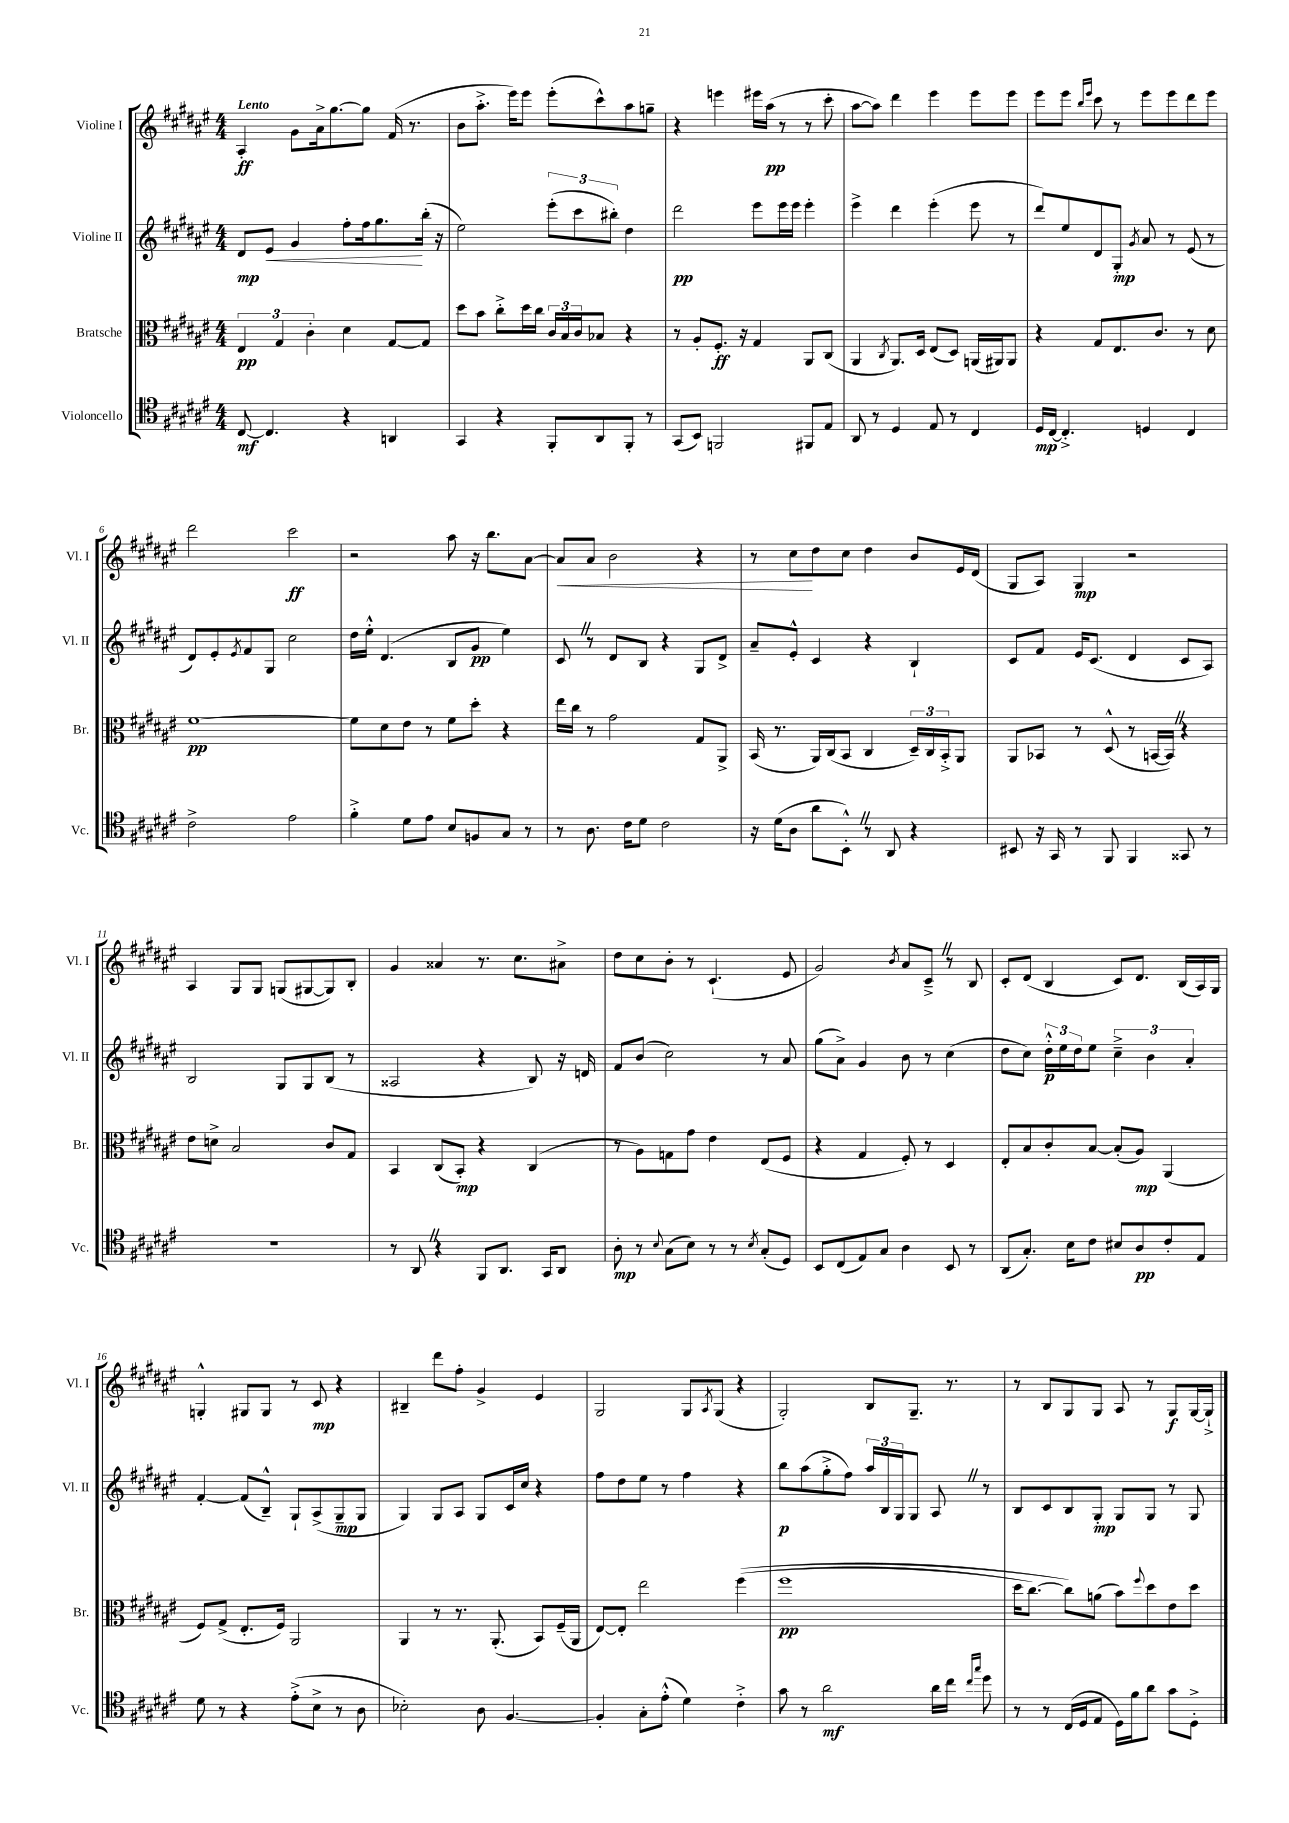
<<
\new StaffGroup <<
\new Staff = "s0" \with { instrumentName = "Violine I" shortInstrumentName = "Vl. I" } {
    \clef treble \key fis \major \numericTimeSignature \time 4/4 \tempo "Lento"
    ais4-.\ff gis'8 ais'16-> gis''8.~ gis''8 fis'16( r8. |
    b'8 ais''8.-.-> eis'''16) eis'''8 eis'''8-.( cis'''8-^) ais''8 g''8-- |
    r4 e'''4 eis'''16 ais''16\pp( r8 r8 cis'''8-. |
    ais''8~ ais''8) dis'''4 eis'''4 eis'''8 eis'''8 |
    eis'''8 eis'''8 \grace { b''16 eis'''16 } cis'''8 r8 eis'''8 eis'''8 dis'''8 eis'''8 |
    dis'''2 cis'''2\ff |
    r2 ais''8 r16 b''8. ais'8~ |
    ais'8\< ais'8 b'2 r4 |
    r8 cis''8\! dis''8 cis''8 dis''4 b'8 eis'16 dis'16( |
    gis8 ais8) gis4\mp r2 |
    ais4 gis8 gis8 g8( gis8~ gis8) b8-. |
    gis'4 aisis'4 r8. cis''8. ais'8-> |
    dis''8 cis''8 b'8-. r8 cis'4.-!( eis'8 |
    gis'2) \acciaccatura { b'8 } ais'8 cis'8---> \once \override BreathingSign.text = \markup { \musicglyph "scripts.caesura.straight" } \breathe r8 b8 |
    cis'8-. dis'8( b4 cis'8) dis'8. b16( ais16) gis16 |
    g4-.-^ gis8 gis8 r8 cis'8\mp r4 |
    bis4-- dis'''8 fis''8-. gis'4-> eis'4 |
    gis2 gis8 \acciaccatura { ais8 } gis8( r4 |
    gis2-.) b8 gis8.-- r8. |
    r8 b8 gis8 gis8 ais8 r8 gis8\f gis16~ gis16-!-> \bar "|." |
}
\new Staff = "s1" \with { instrumentName = "Violine II" shortInstrumentName = "Vl. II" } {
    \clef treble \key fis \major \numericTimeSignature \time 4/4
    dis'8\mp eis'8\< gis'4 fis''8-. fis''16 gis''8.\! b''16-.( r16 |
    eis''2) \tuplet 3/2 { eis'''8-.( cis'''8 bis''8-.) } dis''4 |
    dis'''2\pp eis'''8 eis'''16 eis'''16 eis'''4-. |
    eis'''4-> dis'''4 eis'''4-.( eis'''8 r8 |
    dis'''8) eis''8 dis'8 gis8-.\mp \acciaccatura { gis'8 } ais'8 r8 eis'8( r8 |
    dis'8) eis'8-. \acciaccatura { eis'8 } fis'8 gis8 cis''2 |
    dis''16 eis''16-.-^ dis'4.( b8 gis'8\pp eis''4) |
    cis'8 \once \override BreathingSign.text = \markup { \musicglyph "scripts.caesura.straight" } \breathe r8 dis'8 b8 r4 gis8 dis'8-> |
    ais'8-- eis'8-.-^ cis'4 r4 b4-! |
    cis'8 fis'8 eis'16 cis'8.( dis'4 cis'8 ais8) |
    b2 gis8 gis8 b8( r8 |
    aisis2 r4 b8) r16 d'16 |
    fis'8 b'8( cis''2) r8 ais'8 |
    gis''8( ais'8->) gis'4 b'8 r8 cis''4( |
    dis''8 cis''8) \tuplet 3/2 { dis''16-.-^\p eis''16 dis''16 } eis''8 \tuplet 3/2 { cis''4---> b'4 ais'4-. } |
    fis'4~-. fis'8( b8---^) gis8-! ais8->( gis8--\mp gis8 |
    gis4) gis8 ais8 gis8 cis'16 cis''16 r4 |
    fis''8 dis''8 eis''8 r8 fis''4 r4 |
    b''8\p ais''8( gis''8-.-> fis''8) \tuplet 3/2 { ais''16 b16 gis16 } gis8 ais8 \once \override BreathingSign.text = \markup { \musicglyph "scripts.caesura.straight" } \breathe r8 |
    b8 cis'8 b8 gis8-.\mp gis8 gis8 r8 gis8 \bar "|." |
}
\new Staff = "s2" \with { instrumentName = "Bratsche" shortInstrumentName = "Br." } {
    \clef alto \key fis \major \numericTimeSignature \time 4/4
    \tuplet 3/2 { eis4\pp gis4 cis'4-. } dis'4 gis8~ gis8 |
    dis''8 b'8 cis''8-.-> dis''16 cis''16 \tuplet 3/2 { cis'16 b16 cis'16 } bes8 r4 |
    r8 ais8-. fis8.-.\ff r16 gis4 ais,8 cis8( |
    ais,4 \acciaccatura { cis8 } ais,8.) dis16 eis8( dis8) a,16( ais,16) ais,8 |
    r4 gis8 eis8. cis'8. r8 dis'8 |
    fis'1~\pp |
    fis'8 dis'8 eis'8 r8 fis'8 dis''8-. r4 |
    eis''16 cis''16 r8 gis'2 gis8 ais,8-> |
    b,16( r8. ais,16) cis16( b,8 cis4 \tuplet 3/2 { dis16--) cis16 b,16-.-> } ais,8 |
    ais,8 bes,8 r8 dis8-^( r8 b,16~ b,16) \once \override BreathingSign.text = \markup { \musicglyph "scripts.caesura.straight" } \breathe r4 |
    eis'8 d'8-> b2 cis'8 gis8 |
    b,4 cis8( b,8-.\mp) r4 cis4( |
    r8 ais8) g8 gis'8 eis'4 eis8( fis8 |
    r4 gis4 fis8-.) r8 dis4 |
    eis8-. b8 cis'8-. b8~ b8-.( ais8\mp) ais,4( |
    fis8) gis8->( eis8.-. fis16) ais,2 |
    ais,4 r8 r8. ais,8.-.( b,8) fis16--( ais,16 |
    eis8~) eis8-. eis''2 fis''4(\( |
    fis''1\pp |
    dis''16 cis''8.~) cis''8\) a'8( b'8) \appoggiatura { fis''8 } dis''8 eis'8 dis''8 \bar "|." |
}
\new Staff = "s3" \with { instrumentName = "Violoncello" shortInstrumentName = "Vc." } {
    \clef tenor \key fis \major \numericTimeSignature \time 4/4
    cis8~\mf cis4. r4 a,4 |
    gis,4 r4 fis,8-. ais,8 fis,8-. r8 |
    gis,8( b,8) f,2 fis,8 eis8 |
    ais,8 r8 dis4 eis8 r8 cis4 |
    dis16\mp cis16~ cis4.-.-> d4 cis4 |
    cis'2-> eis'2 |
    fis'4-.-> dis'8 eis'8 b8 f8 gis8 r8 |
    r8 ais8. cis'16 dis'8 cis'2 |
    r16 dis'16( ais8 ais'8 b,8-.-^) \once \override BreathingSign.text = \markup { \musicglyph "scripts.caesura.straight" } \breathe r8 ais,8 r4 |
    bis,8 r16 gis,16 r8 fis,8 fis,4 gisis,8 r8 |
    R1 |
    r8 ais,8 \once \override BreathingSign.text = \markup { \musicglyph "scripts.caesura.straight" } \breathe r4 fis,8 ais,8. gis,16 ais,8 |
    ais8-.\mp r8 \appoggiatura { b8 } gis8( b8) r8 r8 \acciaccatura { b8 } gis8-.( dis8) |
    b,8 cis8( eis8) gis8 ais4 b,8 r8 |
    ais,8( gis8.-.) b16 cis'8 bis8 ais8\pp cis'8-. eis8 |
    dis'8 r8 r4 eis'8-.->( b8-> r8 ais8 |
    bes2-.) ais8 fis4.~ |
    fis4-. gis8-. eis'8-.-^( dis'4) cis'4-.-> |
    gis'8 r8 ais'2\mf ais'16 cis''16 \grace { cis''16 gis''16 } dis''8 |
    r8 r8 cis16( dis16 eis8 dis16) fis'16 ais'8 gis'8 dis8-.-> \bar "|." |
}
>>
>>
